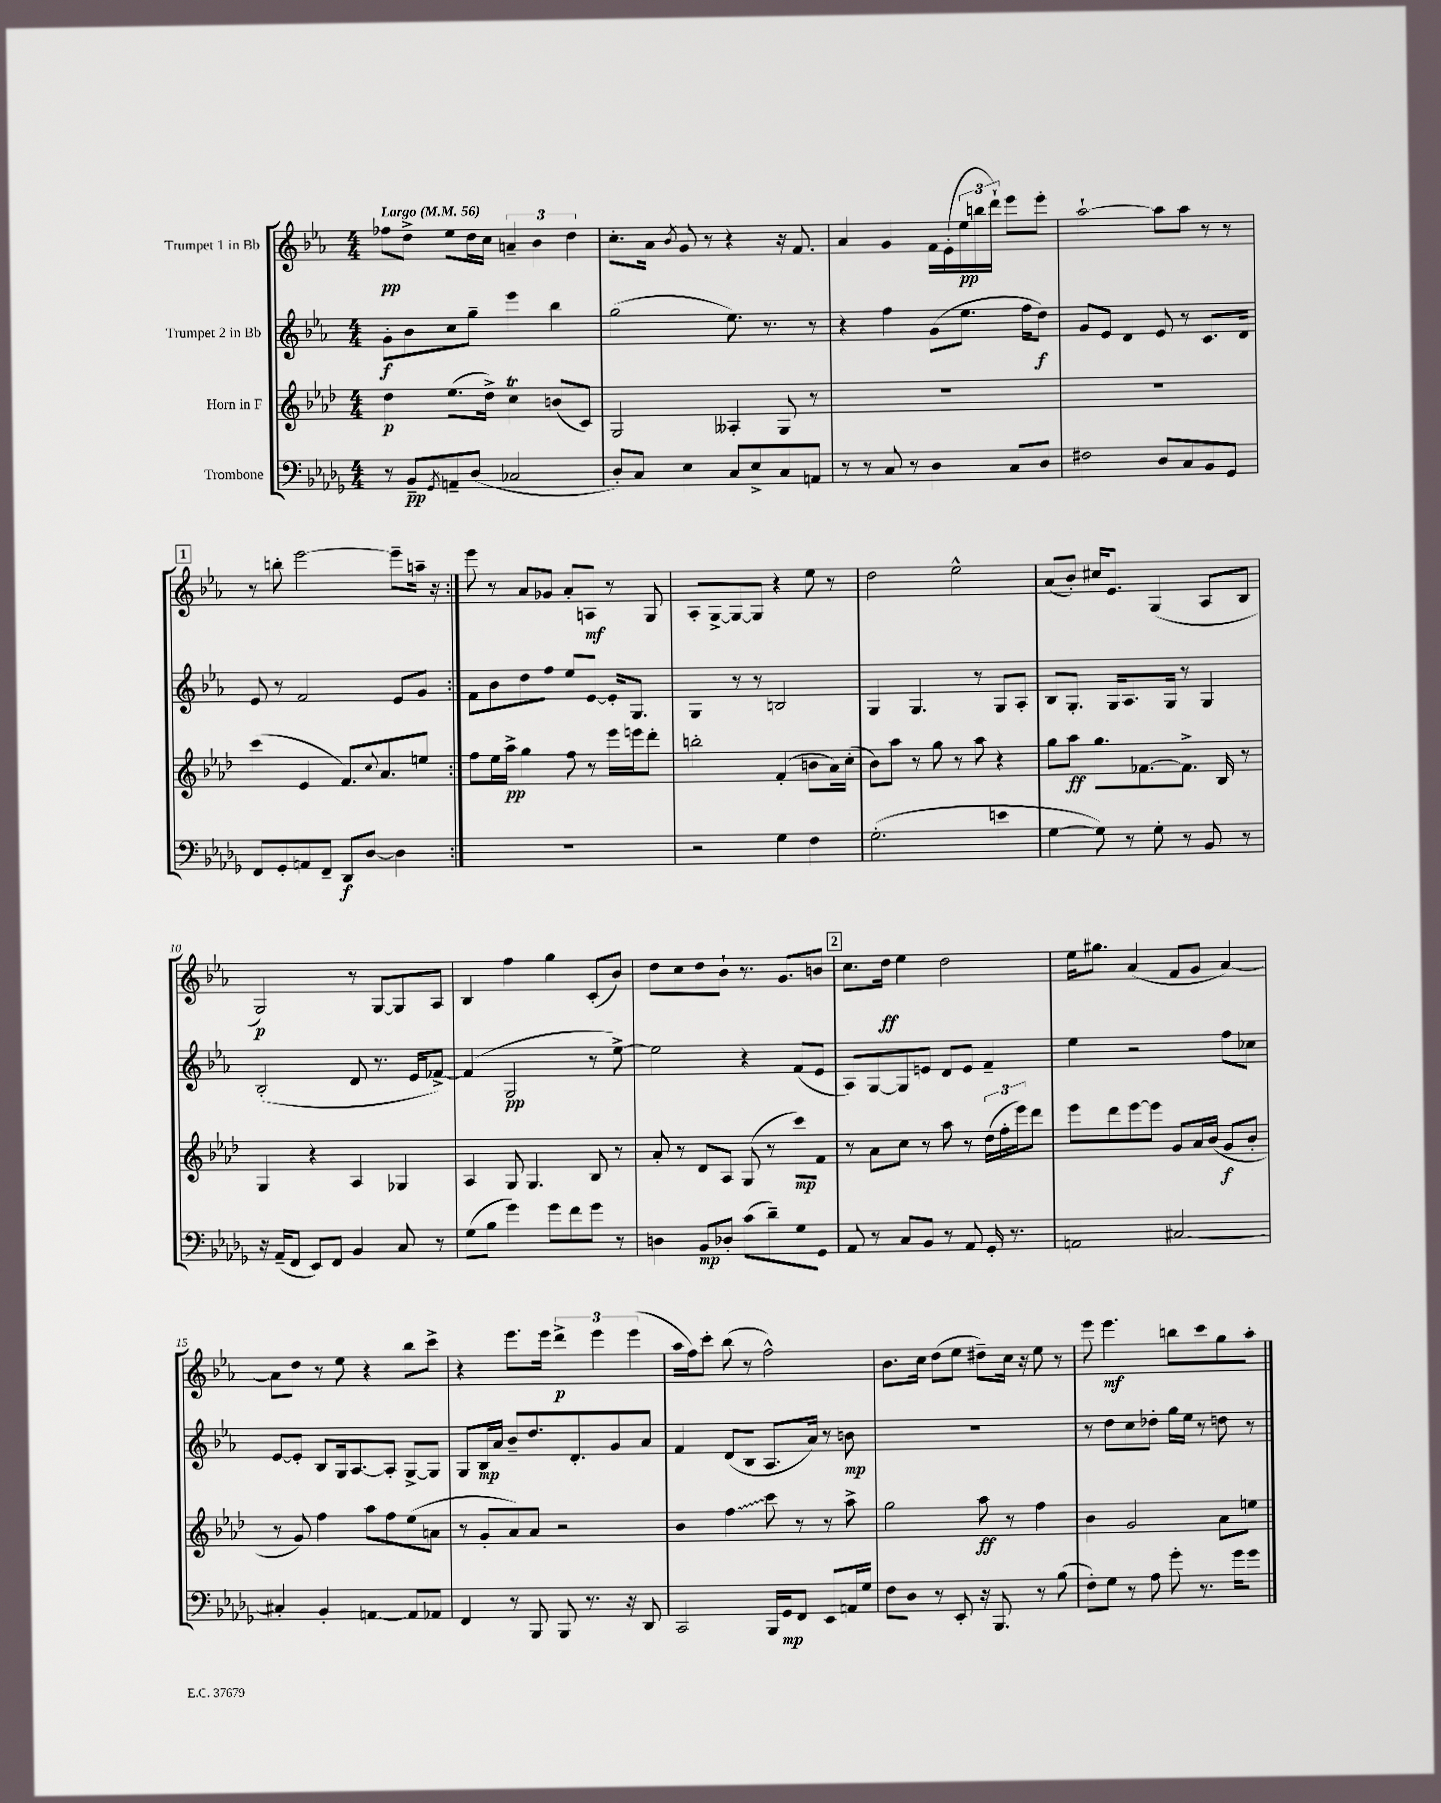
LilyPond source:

<<
\new StaffGroup <<
\new Staff = "s0" \with { instrumentName = "Trumpet 1 in Bb" } {
    \clef treble \key ees \major \numericTimeSignature \time 4/4 \tempo "Largo" 4 = 56
    \repeat volta 2 { fes''8\pp d''8-> ees''8 d''16 c''16 \tuplet 3/2 { a'4-- bes'4 d''4 } |
    c''8.-. aes'16 \acciaccatura { bes'8 } g'8 r8 r4 r16 f'8. |
    aes'4 g'4 f'16 ees'16-.( \tuplet 3/2 { ees''16\pp b''16 d'''16-!) } ees'''8 ees'''8-. |
    aes''2~-! aes''8 aes''8 r8 r8 |
    \mark \markup { \box "1" } r8 b''8-. ees'''2~ ees'''8-- a''16-- r16 | }
    ees'''8 r8 aes'8 ges'8 aes'8-. a8\mf r8 g8 |
    aes8-. g8~-> g8~ g8 r4 ees''8 r8 |
    d''2 ees''2-^ |
    aes'8( bes'8-.) cis''16 ees'8. g4( aes8 bes8 |
    g2\p) r8 g8~ g8 aes8 |
    bes4 f''4 g''4 c'8-.( bes'8) |
    d''8 c''8 d''8 bes'8-! r8. g'8. b'8 |
    \mark \markup { \box "2" } c''8. d''16\ff ees''4 d''2 |
    ees''16 gis''8. aes'4( f'8 g'8 aes'4~) |
    aes'8 d''8 r8 ees''8 r4 bes''8 c'''8-> |
    r4 ees'''8. ees'''16 \tuplet 3/2 { d'''4->\p ees'''4 ees'''4( } |
    aes''16 f''16) c'''8-. bes''8( r8 f''2-^) |
    bes'8. c''16 d''8( ees''8 dis''8--) c''16 r16 ees''8 r8 |
    ees'''8 ees'''4.\mf b''8 c'''8 g''8 aes''8-. \bar "|." |
}
\new Staff = "s1" \with { instrumentName = "Trumpet 2 in Bb" } {
    \clef treble \key ees \major \numericTimeSignature \time 4/4
    \repeat volta 2 { g'8-.\f bes'8 c''8 g''8-- ees'''4 bes''4 |
    g''2( ees''8.) r8. r8 |
    r4 f''4 g'8( ees''8. f''16 d''8\f) |
    g'8 ees'8 d'4 ees'8 r8 c'8. d'16 |
    \mark \markup { \box "1" } ees'8 r8 f'2 ees'8 g'8 | }
    f'8 bes'8 d''8 f''8 ees''8 ees'8~ ees'16-. g8. |
    g4 r8 r8 b2 |
    g4 g4. r8 g8 aes8-. |
    bes8 g8.-. g16 aes8. g16 r8 g4 |
    bes2-.( d'8 r8. ees'16 fes'8~->) |
    fes'4( g2\pp r8 ees''8~->) |
    ees''2 r4 f'8( ees'8 |
    \mark \markup { \box "2" } aes8) g8~ g8 e'8 d'8 e'8 f'4-- |
    ees''4 r2 f''8 ces''8 |
    ees'8~ ees'8-. bes8 g16 aes8.~ aes8-. g8~-> g8 |
    g8 bes16\mp aes'16 bes'8-- d''8. d'8.-. g'8 aes'8 |
    f'4 d'8( bes8 aes8. aes'16) r8 b'8\mp |
    R1 |
    r8 d''8 c''8 des''8-. g''16 ees''16 r8 d''8 r8 \bar "|." |
}
\new Staff = "s2" \with { instrumentName = "Horn in F" } {
    \clef treble \key aes \major \numericTimeSignature \time 4/4
    \repeat volta 2 { des''4\p ees''8.( des''16->) c''4\trill b'8( c'8) |
    g2 aeses4-. g8 r8 |
    R1 |
    R1 |
    \mark \markup { \box "1" } c'''4( ees'4 f'8.) \appoggiatura { c''8 } aes'8. e''8 | }
    f''8 ees''16 aes''16->\pp g''4 f''8 r8 ees'''16 e'''16 des'''8-. |
    b''2-. f'4-.( b'8 aes'16) c''16-.( |
    bes'8) aes''8 r8 g''8 r8 aes''8 r4 |
    g''8 aes''8\ff g''8. fes'8.~ fes'8.-> bes16 r8 |
    g4 r4 aes4 ges4 |
    aes4 g8 g4. bes8 r8 |
    aes'8-. r8 des'8 aes8 g8( r8 c'''8\mp) f'8 |
    \mark \markup { \box "2" } r8 aes'8 c''8 r8 aes''8 r8 \tuplet 3/2 { des''16( f''16-. ees'''16) } des'''8 |
    ees'''8 des'''8 ees'''8~ ees'''8 g'8 aes'16 bes'16( g'8\f bes'8-. |
    r8 g'8) f''4 aes''8 f''8 ees''8( a'8 |
    r8 g'8-. aes'8) aes'8 r2 |
    bes'4 \once \override Glissando.style = #'zigzag f''4\glissando c'''8 r8 r8 aes''8-> |
    g''2 aes''8\ff r8 f''4 |
    bes'4 g'2 aes'8 e''8 \bar "|." |
}
\new Staff = "s3" \with { instrumentName = "Trombone" } {
    \clef bass \key des \major \numericTimeSignature \time 4/4
    \repeat volta 2 { r8 bes,8--\pp \acciaccatura { ges,8 } a,8-- des8( ces2 |
    des8-.) c8 ees4 c8 ees8-> c8 a,8 |
    r8 r8 c8 r8 des4 c8 des8 |
    fis2 des8 c8 bes,8 ges,8 |
    \mark \markup { \box "1" } f,8 ges,8-. a,8 f,8-- des,8\f des8~ des4 | }
    R1 |
    r2 ges4 f4 |
    ges2.-.( e'4 |
    ges4~ ges8) r8 ges8-. r8 bes,8 r8 |
    r16 aes,16--( f,8 ees,8) f,8 bes,4 c8 r8 |
    ges8( bes8 ges'4) ges'8 f'8 ges'8 r8 |
    d4 bes,8\mp des8-. c'8( des'8--) ges8 ges,8 |
    \mark \markup { \box "2" } aes,8 r8 c8 bes,8 r8 aes,8 ges,16-. r8. |
    a,2 cis2~ |
    cis4-. bes,4-. a,4~ a,8 aes,8 |
    f,4 r8 bes,,8 bes,,8 r8. r16 des,8 |
    c,2 bes,,16 ges,16\mp f,8 ees,8 a,16 ges16 |
    f8 des8 r8 ees,8-. r16 bes,,8. r8 bes8( |
    f8-.) ges8 r8 aes8 ges'8-. r8. ges'16 ges'8 \bar "|." |
}
>>
>>
